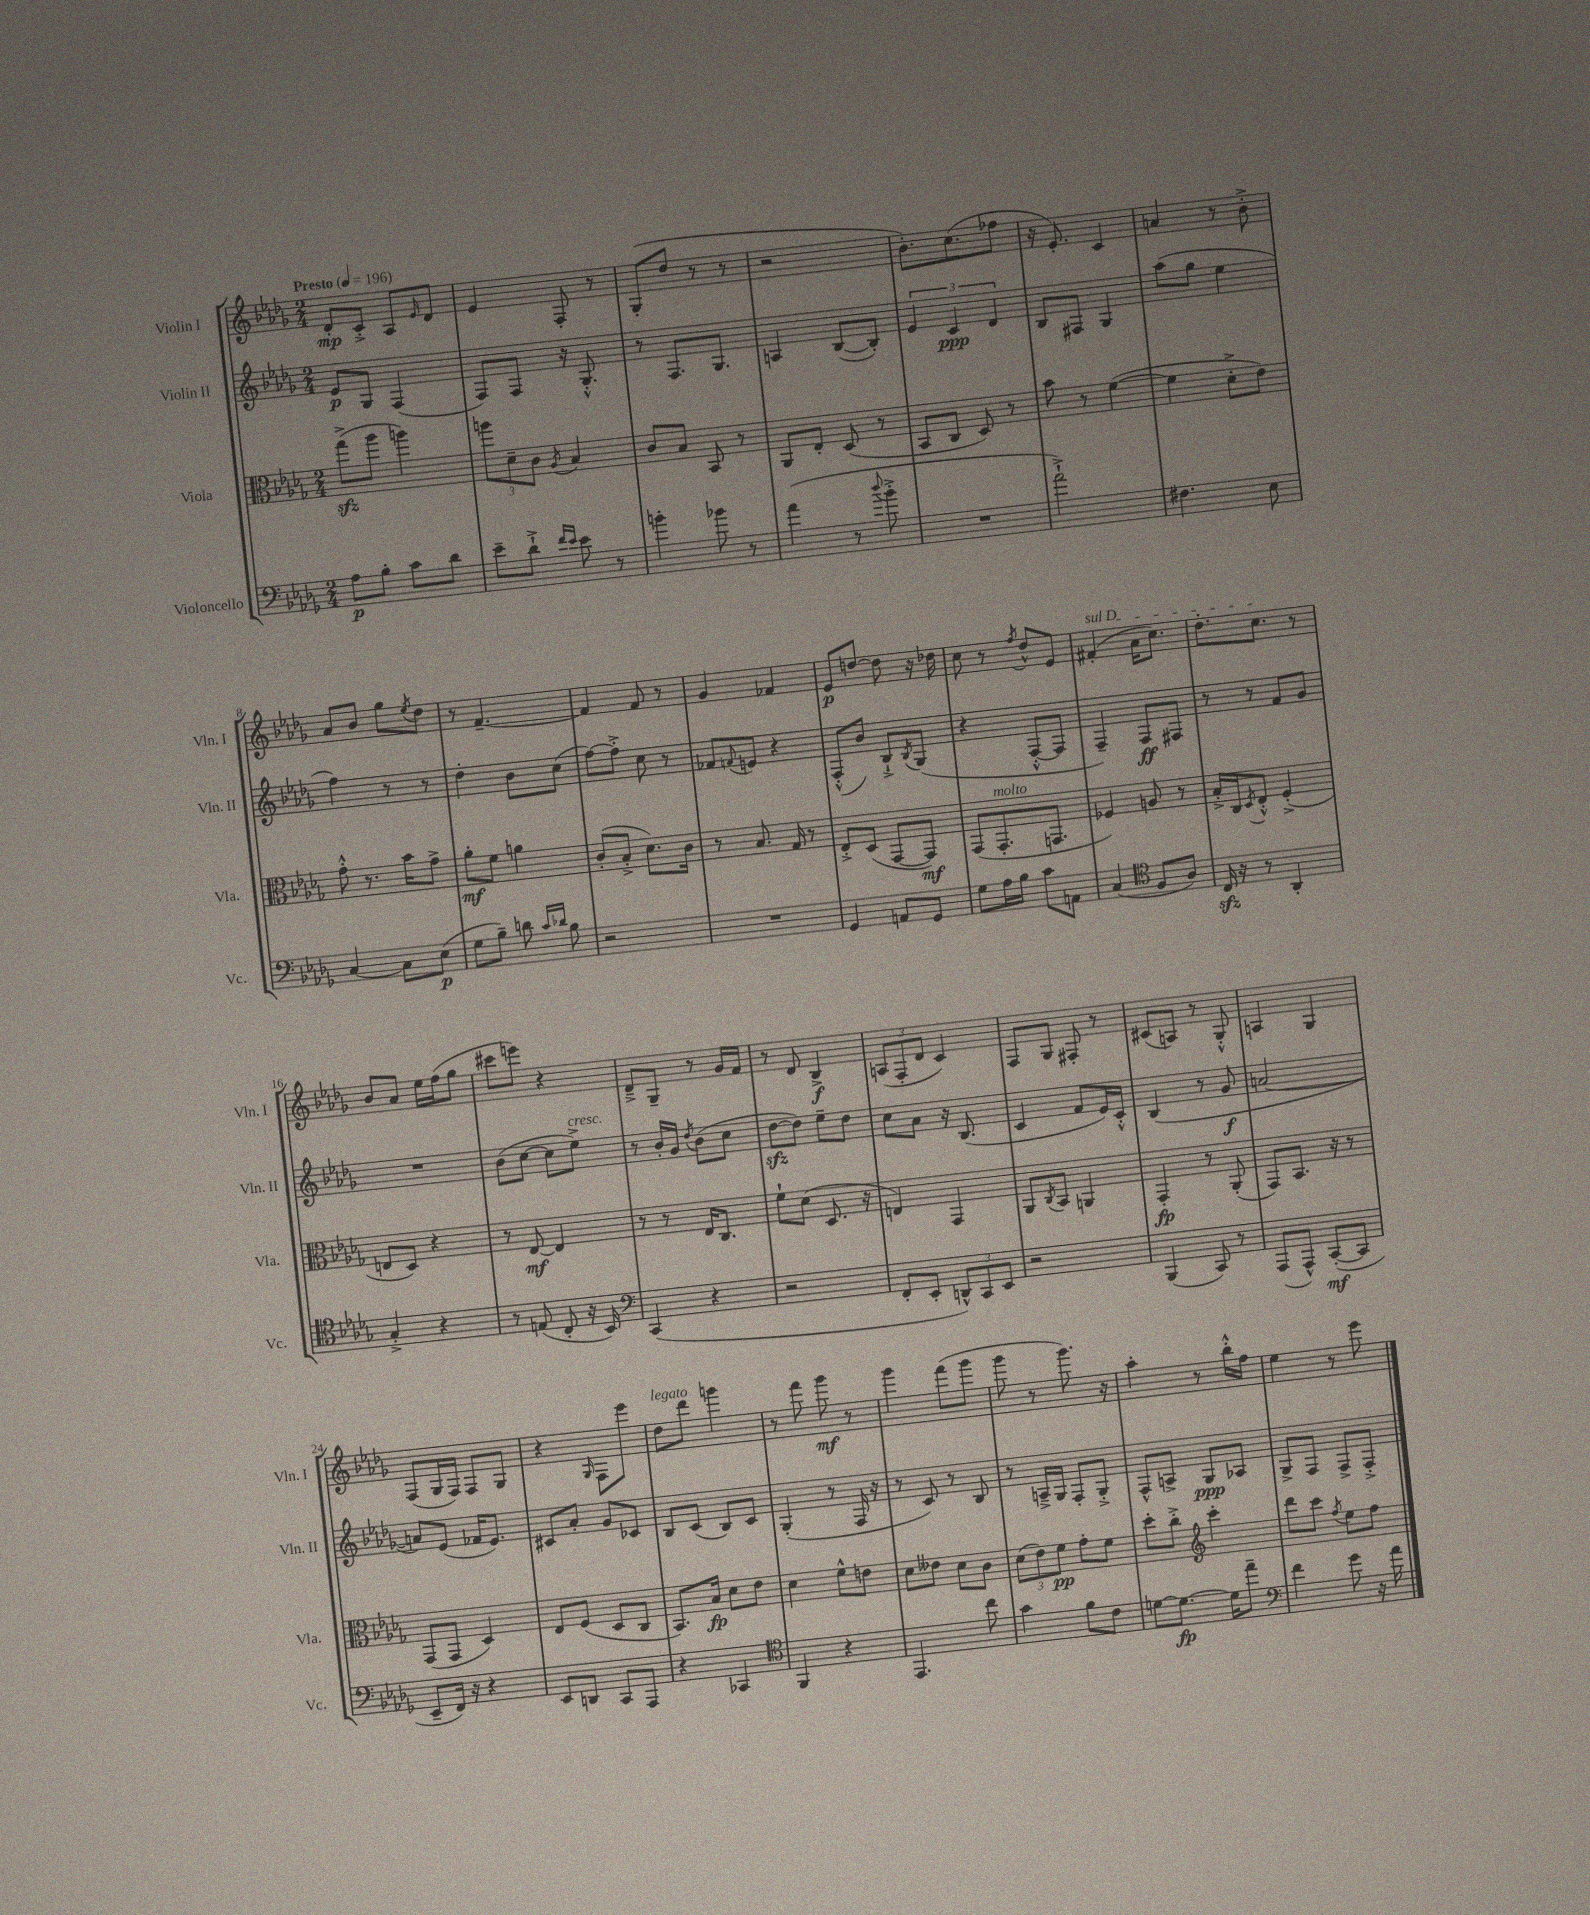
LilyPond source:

<<
\new StaffGroup <<
\new Staff = "s0" \with { instrumentName = "Violin I" shortInstrumentName = "Vln. I" } {
    \clef treble \key des \major \numericTimeSignature \time 2/4 \tempo "Presto" 4 = 196
    des'8-.\mp c'8-.-> aes8 \grace { ees'16 } des'8 |
    ees'4 f8-. r8 |
    ges8-.( des''8 r8 r8 |
    r2 |
    bes'8.-.) c''8.( fes''8 |
    r16 ees'8.-.) c'4 |
    a'4 r8 bes'8-.-> |
    aes'8 bes'8 ges''8 \acciaccatura { ees''8 } des''8 |
    r8 f'4.~-- |
    f'4 f'8 r8 |
    ges'4 fes'4 |
    ees'8\p d''8~ d''8 r16 des''16 |
    c''8 r8 \acciaccatura { f''8 } des''8-^ ees'8 |
    \once \override TextSpanner.bound-details.left.text = \markup { \italic "sul D" } fis'4-.\startTextSpan( aes'16 c''8.) |
    des''8.-. c''8.\stopTextSpan r8 |
    bes'8 aes'8 ees''16 f''16( ges''8 |
    cis'''8 e'''8) r4 |
    des'8---> ges8-- r8 ges'16 f'16 |
    r8 des'8 bes4->\f |
    \tuplet 3/2 { a8( f8-. des'8 } c'4) |
    f8 ges8 fis8-. r8 |
    cis'8( a8) r8 ges8-.-^ |
    a4 ges4 |
    f8( ges16 f16) f8 ges8 |
    r4 \grace { ges16 } f8 ees'''8 |
    des''8^\markup { \italic "legato" } des'''8 g'''4 |
    r8 f'''8 ges'''8\mf r8 |
    ges'''4 f'''8( ges'''8 |
    ges'''8 r8 ges'''8.) r16 |
    aes''4-. r8 bes''16-.-^ f''16 |
    ees''4 r8 ees'''8 \bar "|." |
}
\new Staff = "s1" \with { instrumentName = "Violin II" shortInstrumentName = "Vln. II" } {
    \clef treble \key des \major \numericTimeSignature \time 2/4
    ees'8\p ges8 f4( |
    f8) f8 r16 ges8.-.-^ |
    r8 f8. ges8. |
    a4 bes8~( bes8-.) |
    \tuplet 3/2 { ees'4 c'4\ppp des'4 } |
    bes8 fis8 ges4 |
    aes''8( ges''8 ees''4 |
    f''4) r8 r8 |
    des''4-. bes'8 c''8( |
    f''8~) f''8-.-> c''8 r8 |
    fes'8 \appoggiatura { f'8 } e'8 r4 |
    f8-.-^( bes'8) bes8-!-> \acciaccatura { bes8 } ges8( |
    r4 f8~-.-^ f8 |
    f4--) f8\ff fis8 |
    r8 r8 f'8 ges'8 |
    R2 |
    bes'8( c''8~ c''8 ees''8->^\markup { \italic "cresc." }) |
    r8 bes'16-. ges'16 \acciaccatura { des''8 } bes'8( c''8 |
    des''8~\sfz des''8) ees''8-- des''8 |
    c''8 aes'8 r16 bes8.( |
    c'4 f'8 ees'16) c'16-.-^ |
    bes4( r8 ges'8\f |
    a'2~ |
    a'8) ees'8( fes'16 ees'8.) |
    cis'8 aes'8-. ges'8 ces'8 |
    bes8 c'8( bes8) c'8 |
    ges4-.( r8 f16 r16 |
    r8 c'8) r8 bes8 |
    r8 a16---> ges16 f8-. ges8-.-> |
    f8-^ a8-> ges8\ppp aes8 |
    ges8-> f8 f8-> f8-.-> \bar "|." |
}
\new Staff = "s2" \with { instrumentName = "Viola" shortInstrumentName = "Vla." } {
    \clef alto \key des \major \numericTimeSignature \time 2/4
    ges''8->\sfz( aes''8 a''4) |
    \tuplet 3/2 { a''8 des'8-- c'8 } \acciaccatura { aes8 } bes4 |
    c'8 bes8 bes,8 r8 |
    aes,8 ees8-. des8( r8 |
    bes,8 c8 des8) r8 |
    bes'8 r8 f'4~( |
    f'4 des'8-.-> ees'8) |
    ges'8-.-^ r8. bes'16 ges'8-> |
    aes'8-.\mf f'8 a'4 |
    c'8-.( bes8-.-> des'8.) c'16 |
    r8 bes8. ges16 r8 |
    ees8-.-> des8( ges,8~ ges,8\mf) |
    ges,8( ges,8.-.^\markup { \italic "molto" } g,8. |
    fes4) a8 r8 |
    bes16-.-> c16 \acciaccatura { des8 } ees8-.-^ f4-.->( |
    e8 des8) r4 |
    r8 ees8~\mf ees4 |
    r8 r8 ees16 c8. |
    f'8-! des'8( des8. r16 |
    e4) ges,4 |
    aes,8 \acciaccatura { c8 } bes,8 a,4 |
    ges,4-.\fp r8 aes,8-.( |
    ges,8) bes,8. r16 r8 |
    ges,8( ges,8 des4) |
    ees8 f8( des8 c8 |
    bes,8.) bes16\fp des'8 ees'8 |
    des'4 f'8-^ e'8 |
    des'8 eeses'8 des'8 c'8 |
    \tuplet 3/2 { des'8( ees'8) f'8\pp } ges'8-. f'8 |
    des''8-. c''8-.-> \clef treble c'''4-. |
    des'''8 c'''8 \acciaccatura { f''8 } ees''8 f''8 \bar "|." |
}
\new Staff = "s3" \with { instrumentName = "Violoncello" shortInstrumentName = "Vc." } {
    \clef bass \key des \major \numericTimeSignature \time 2/4
    aes8\p bes8-. c'8 des'8 |
    ees'8-- des'8-!-> \grace { f'16 ees'16 } ees'8 r8 |
    b'4-. bes'8 r8 |
    aes'4( r8 \appoggiatura { des''8 } bes'8-.-> |
    R2 |
    aes'2-!->) |
    fis4. ees8 |
    c4~ c8 ees8\p( |
    ges8 bes8--) d'8 \grace { c'16 des'16 } bes8 |
    r2 |
    R2 |
    ges,4 a,8 ges,8 |
    ges8 aes16 bes16 c'8 a,8 |
    c4( \clef tenor f8 aes8) |
    c16\sfz r16 r8 aes,4-. |
    ges4-.-> r4 |
    r8 e8( c8-. r16 bes,16) |
    \clef bass c,4( r4 |
    r2 |
    f,8-. ees,8-. \tuplet 3/2 { d,8-^) c,8 ees,8 } |
    r2 |
    bes,,4( c,8) r8 |
    aes,,8( aes,,8-^) c,8~-.\mf( c,8 |
    ees,8-- f,16) r16 r4 |
    ees,8 d,8 c,8 aes,,8 |
    r4 ces,4 |
    \clef tenor f,4 r4 |
    ees,4. c''8 |
    ges'4 f'8 c'8 |
    d'8~ d'8.~\fp d'16 ees''8-- |
    \clef bass f'4 ges'8 r16 aes'16 \bar "|." |
}
>>
>>
